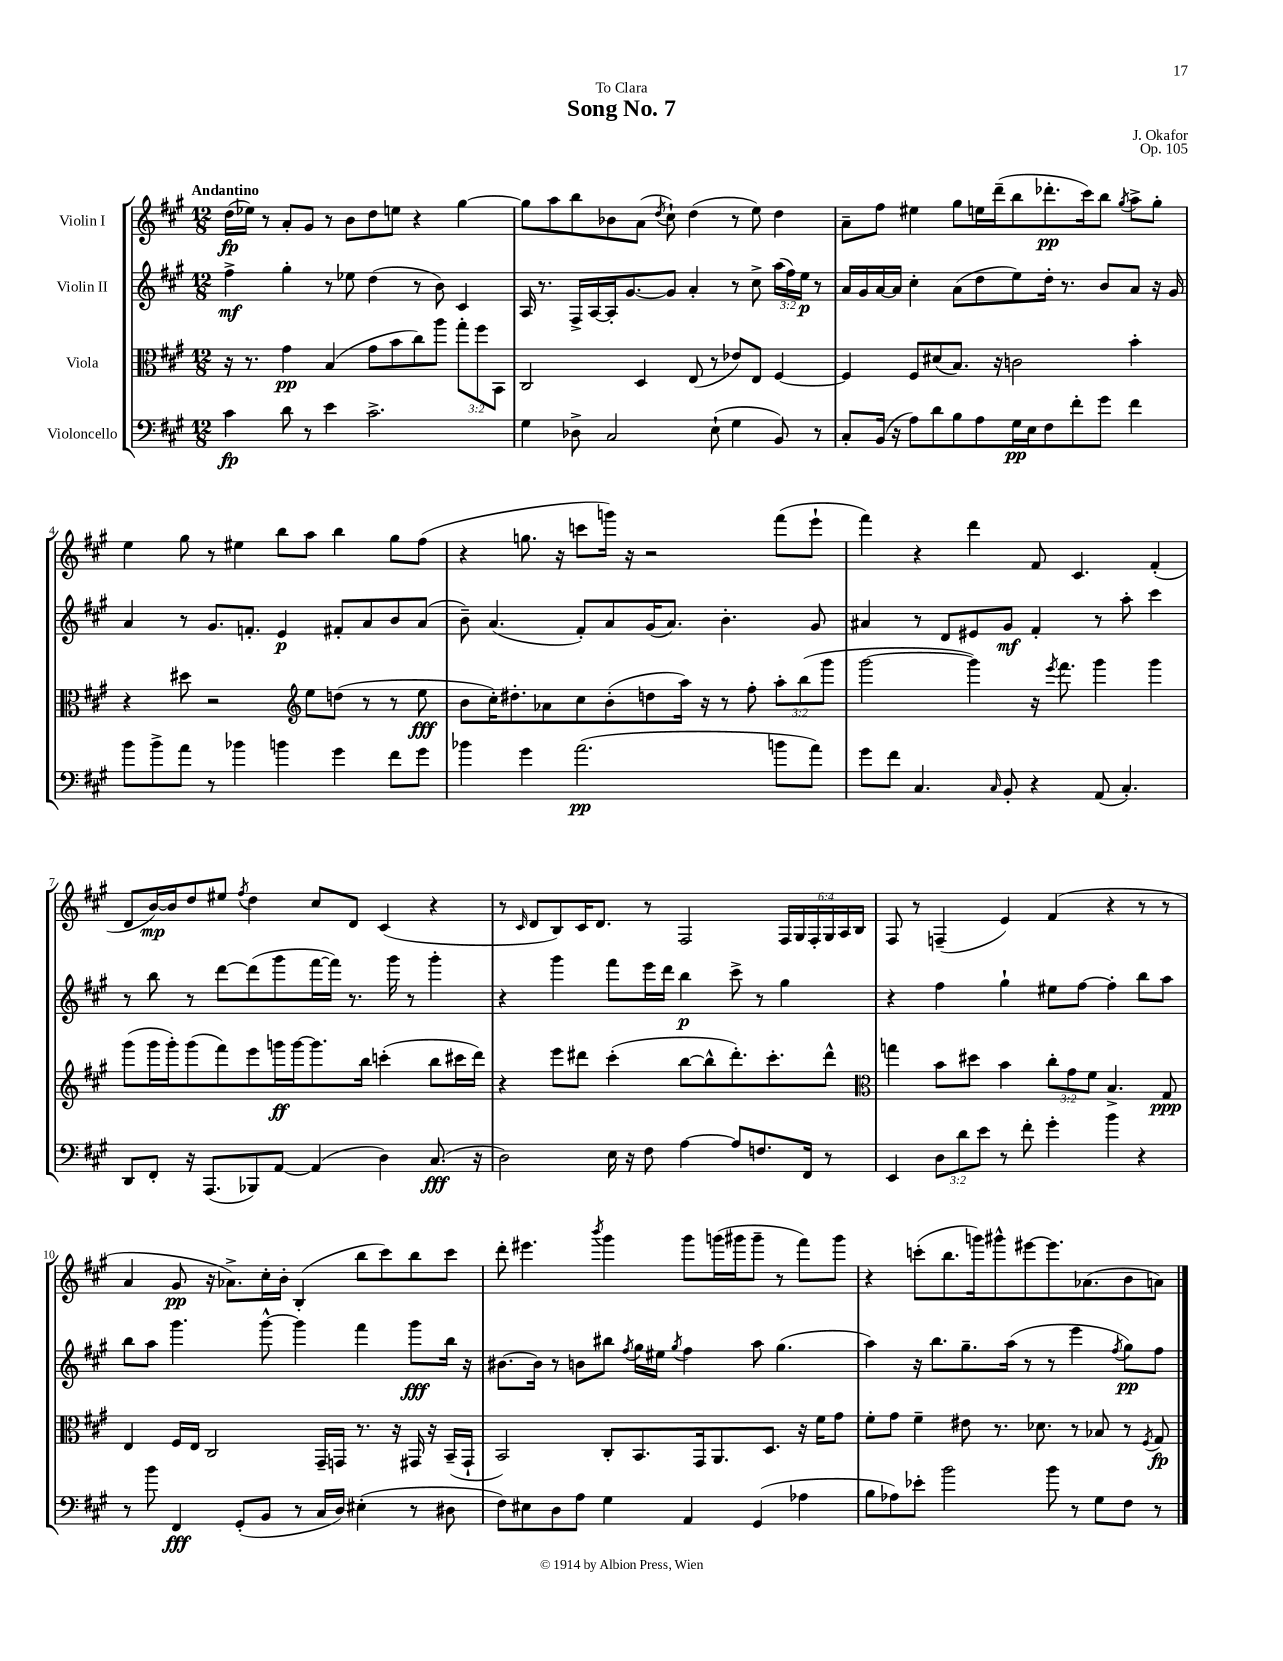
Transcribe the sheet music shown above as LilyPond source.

\header { title = "Song No. 7" composer = "J. Okafor" dedication = "To Clara" opus = "Op. 105" }
<<
\new StaffGroup <<
\new Staff = "s0" \with { instrumentName = "Violin I" } {
    \clef treble \key a \major \numericTimeSignature \time 12/8 \override Staff.TupletNumber.text = #tuplet-number::calc-fraction-text \tempo "Andantino"
    \autoBeamOff d''16[\fp( ees''16]) r8 a'8[-. gis'8] r8 b'8[ d''8 e''8] r4 gis''4~ |
    gis''8[ a''8 b''8 bes'8 a'8]( \acciaccatura { d''8 } cis''8-!) d''4( r8 e''8) d''4 |
    a'8[-- fis''8] eis''4 gis''8[ e''16 d'''16--( b''8 des'''8.-.\pp cis'''16) b''8] \acciaccatura { gis''8 } a''8[-> gis''8]-. |
    e''4 gis''8 r8 eis''4 b''8[ a''8] b''4 gis''8[ fis''8]( |
    r4 g''8. r16 c'''8[ g'''16]) r16 r2 fis'''8[( e'''8]-! |
    fis'''4) r4 d'''4 fis'8 cis'4. fis'4-.( |
    d'8[ b'16~\mp) b'16 d''8 eis''8] \acciaccatura { fis''8 } d''4 cis''8[ d'8] cis'4( r4 |
    r8 \grace { cis'16 } d'8[ b8) cis'16 d'8.] r8 fis2 \tuplet 6/4 { fis16[ gis16 fis16-. gis16 a16 b16] } |
    fis8 r8 f4--( e'4) fis'4( r4 r8 r8 |
    a'4 gis'8\pp r16 aes'8.[->) cis''16-. b'16]-. b4-.( b''8[ cis'''8) b''8 cis'''8] |
    d'''8-. eis'''4. \acciaccatura { b'''8 } gis'''4 gis'''8[ g'''16( gis'''16 gis'''8]-- r8 fis'''8[) gis'''8] |
    r4 c'''8[-.( b''8. g'''16) gis'''8-^ eis'''8~ eis'''8. aes'8.( b'8 a'8]) \bar "|." |
}
\new Staff = "s1" \with { instrumentName = "Violin II" } {
    \clef treble \key a \major \numericTimeSignature \time 12/8 \override Staff.TupletNumber.text = #tuplet-number::calc-fraction-text
    \autoBeamOff fis''4->\mf gis''4-. r8 ees''8 d''4( r8 b'8) cis'4 |
    a16 r8. fis16[-> a16~ a16-. gis'8.~ gis'8] a'4-. r8 cis''8-> \tuplet 3/2 { a''16[( fis''16) e''16]\p } r8 |
    a'16[ gis'16 a'16~ a'16] cis''4-. a'8[( d''8 e''8) d''16]-. r8. b'8[ a'8] r16 gis'16 |
    a'4 r8 gis'8.[ f'8.]-. e'4\p fis'8[-. a'8 b'8 a'8]( |
    b'8--) a'4.( fis'8[-.) a'8 gis'16( a'8.]) b'4.-. gis'8 |
    ais'4 r8 d'8[ eis'8 gis'8]\mf fis'4-. r8 a''8-. cis'''4 |
    r8 b''8 r8 d'''8[~ d'''8( gis'''8 fis'''16~ fis'''16]) r8. gis'''16 r8 gis'''4-. |
    r4 gis'''4 fis'''8[ e'''16 d'''16] b''4\p cis'''8-> r8 gis''4 |
    r4 fis''4 gis''4-! eis''8[ fis''8]~ fis''4-. b''8[ a''8] |
    b''8[ a''8] gis'''4. gis'''8~-^ gis'''4 fis'''4 gis'''8[\fff b''16] r16 |
    bis'8.[~ bis'16] r8 b'8[ bis''8] \acciaccatura { fis''8 } gis''16[ eis''16] \acciaccatura { gis''8 } fis''4 a''8 gis''4.( |
    a''4) r16 b''8.[ gis''8.-- a''16]( r8 r8 e'''4 \acciaccatura { fis''8 } gis''8[\pp) fis''8] \bar "|." |
}
\new Staff = "s2" \with { instrumentName = "Viola" } {
    \clef alto \key a \major \numericTimeSignature \time 12/8 \override Staff.TupletNumber.text = #tuplet-number::calc-fraction-text
    \autoBeamOff r16 r8. gis'4\pp b4( gis'8[ b'8 cis''8) a''8] \tuplet 3/2 { gis''8[-. fis''8 b,8] } |
    cis2 d4 e8( r8 ees'8[) e8] fis4~ |
    fis4 fis8[ dis'8( b8.]) r16 c'2 b'4-. |
    r4 dis''8 r2 \clef treble e''8[ d''8]( r8 r8 e''8\fff |
    b'8[ cis''16-.) dis''8.-. aes'8 cis''8 b'8-.( d''8 a''16]) r16 r8 fis''8-. \tuplet 3/2 { a''8[-. b''8( gis'''8] } |
    gis'''2~ gis'''4) r16 \acciaccatura { e'''8 } fis'''8. gis'''4 gis'''4 |
    gis'''8[( gis'''16 gis'''16-.) gis'''8( fis'''8) e'''8 g'''16\ff g'''16~ g'''8. b''16] c'''4-.( b''8[ cis'''16 d'''16]) |
    r4 e'''8[ dis'''8] cis'''4-.( b''8[~ b''8-^ dis'''8.-.) cis'''8.-. dis'''8]-^ |
    \clef alto g''4 b'8[ dis''8] b'4 \tuplet 3/2 { cis''8[-. gis'8 fis'8] } b4.-> gis8\ppp |
    e4 fis16[ e16] cis2 gis,16[-- g,16] r8. r16 gis,16 r16 b,16[--( gis,16]-! |
    b,2) cis8[-. b,8. gis,16 a,8. d8.] r16 fis'16[ gis'8] |
    fis'8[-. gis'8] fis'4-- eis'8 r8. des'8. r8 bes8 r8 \acciaccatura { fis8 } gis8\fp \bar "|." |
}
\new Staff = "s3" \with { instrumentName = "Violoncello" } {
    \clef bass \key a \major \numericTimeSignature \time 12/8 \override Staff.TupletNumber.text = #tuplet-number::calc-fraction-text
    \autoBeamOff cis'4\fp d'8 r8 e'4 cis'2.-> |
    gis4 des8-> cis2 e8-!( gis4 b,8) r8 |
    cis8[-. b,16]( r16 a8[) d'8 b8 a8 gis16\pp e16 fis8 fis'8-. gis'8] fis'4 |
    b'8[ b'8-> a'8] r8 bes'4 b'4 gis'4 fis'8[ gis'8] |
    bes'4 gis'4 a'2.\pp( b'8[ a'8]) |
    gis'8[ fis'8] cis4. \grace { cis16 } b,8-. r4 a,8( cis4.-.) |
    d,8[ fis,8]-. r16 a,,8.[( bes,,8) a,8]~ a,4( d4) cis8.\fff( r16 |
    d2) e16 r16 fis8 a4~ a8[ f8. fis,16] r8 |
    e,4 \tuplet 3/2 { d8[ d'8 e'8] } r8 fis'8-. gis'4-. b'4 r4 |
    r8 b'8 fis,4\fff gis,8[-.( b,8] r8 cis16[ d16]) eis4-.( r8 dis8 |
    fis8[) eis8 d8 a8] gis4 a,4 gis,4( aes4 |
    b8[ aes8) ees'8]-. b'2 b'8 r8 gis8[ fis8] r8 \bar "|." |
}
>>
>>
